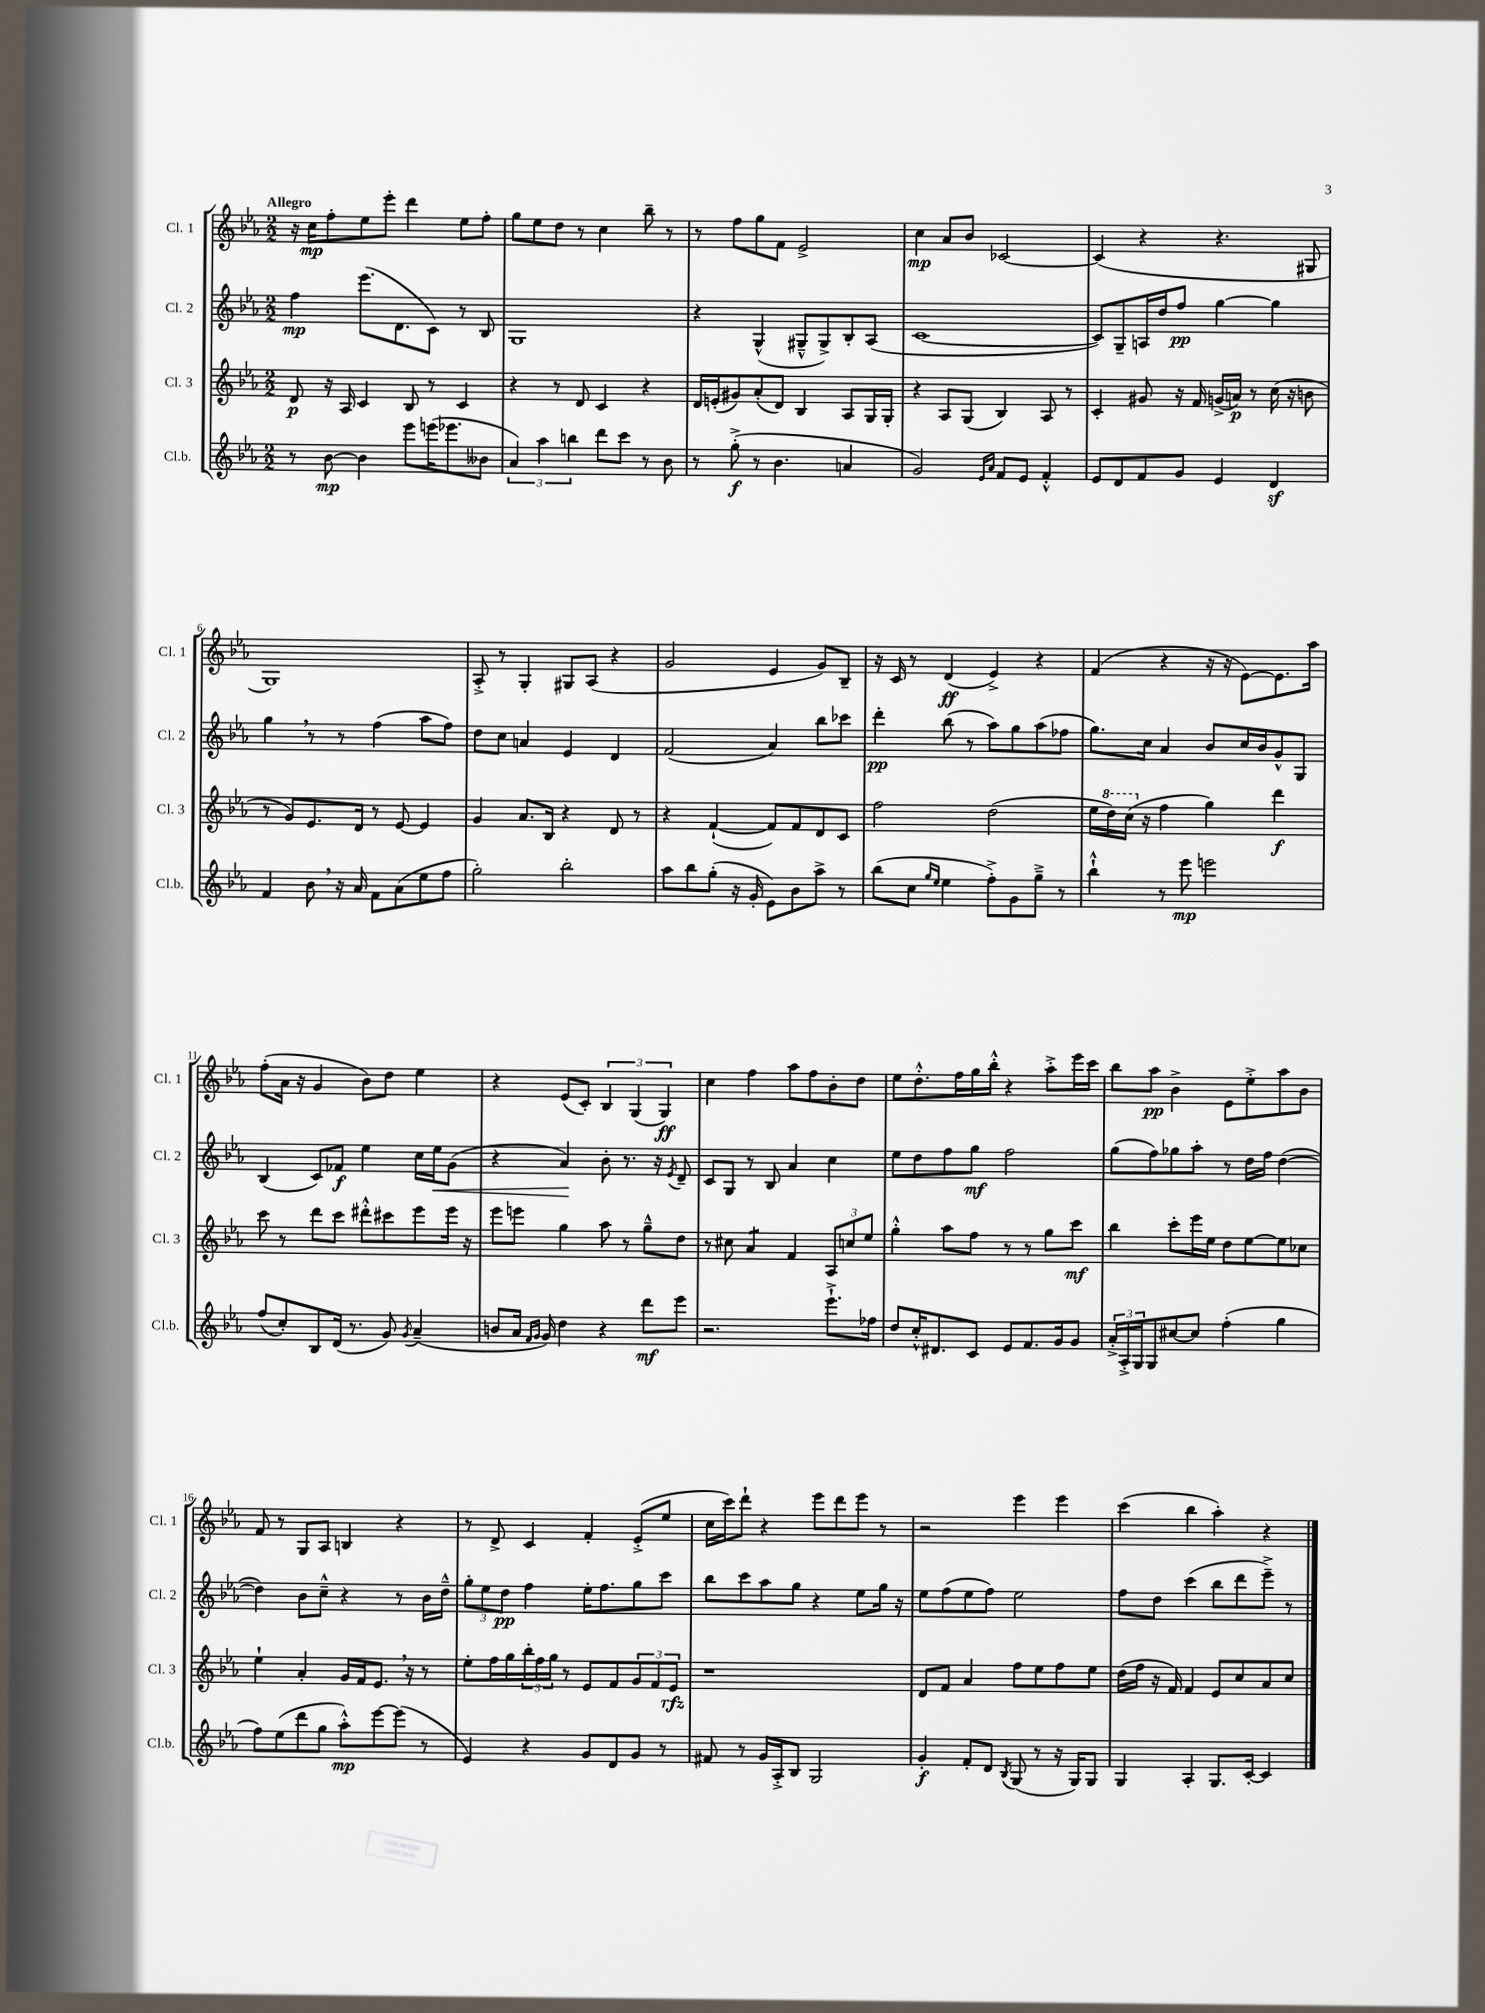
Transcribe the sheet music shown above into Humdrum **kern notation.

**kern	**kern	**kern	**kern
*staff4	*staff3	*staff2	*staff1
*clefG2	*clefG2	*clefG2	*clefG2
*k[b-e-a-]	*k[b-e-a-]	*k[b-e-a-]	*k[b-e-a-]
*M2/2	*M2/2	*M2/2	*M2/2
8r	8d	4ff	16r
.	.	.	16cc
[8b-	16r	.	8ff'
.	16A-	.	.
4b-]	4c	(8.eee-	8ee-
.	.	.	8eee-'
.	.	8.d	.
8eee-	8B-	.	4ddd
(16eee	8r	8c)	.
8.eee-	.	.	.
.	4c	8r	8ee-
8b--	.	8B-	8ff'
=	=	=	=
6a-)	4r	1G	8gg
.	.	.	8ee-
6aa-	.	.	.
.	8r	.	8dd
6bb	.	.	.
.	8d	.	8r
8ddd	4c	.	4cc
8ccc	.	.	.
8r	4r	.	8bb-~
8b-	.	.	8r
=	=	=	=
8r	16d	4r	8r
.	(16e'	.	.
(8gg'^	8g#)	.	8ff
8r	(8a-'	(4G^^	8gg
4.b-	8d)	.	8f
.	4B-	8G#~^^	2e-^
.	.	8G#^)	.
4a	8A-	8B-'	.
.	16G	(8A-	.
.	16G'	.	.
=	=	=	=
2g)	4r	[1c	4cc
.	8A-	.	8a-
.	(8G	.	8b-
16qqe-	.	.	.
16qqa-	.	.	.
8f	4B-)	.	[2c-
8e-	.	.	.
4f'^^	8A-	.	.
.	8r	.	.
=	=	=	=
8e-	4c'	8c])	(4c-]
8d	.	8G~	.
8f	8g#	16A	4r
.	.	16dd	.
8g	16r	8ff	.
.	16f	.	.
4e-	(16g^	[4gg	4.r
.	16a)	.	.
.	8r	.	.
4d	(16cc	4gg]	.
.	16r	.	.
.	8b	.	8G#
=	=	=	=
4f	8r	4gg	1G)
.	8g)	.	.
8b-	8.e-	8r	.
16r	.	8r	.
16a-	16d	.	.
8f	8r	(4ff	.
(8a-	[8e-	.	.
8ee-	4e-]	8aa-	.
8ff	.	8ff)	.
=	=	=	=
2gg')	4g	8dd	8A-'^
.	.	8cc	8r
.	8.a-	4a	4G'
.	16B-	.	.
2bb-'	4r	4e-	8G#
.	.	.	(8A-
.	8d	4d	4r
.	8r	.	.
=	=	=	=
8aa-	4r	(2f	2g
8bb-	.	.	.
(8gg'	([4f`	.	.
16r	.	.	.
16g'	.	.	.
8e-)	8f])	4a-)	4e-
8b-	8f	.	.
8aa-^	8d	8bb-	8g)
8r	8c	8ccc-	8B-~
=	=	=	=
(8bb-	2ff	4ddd'	16r
.	.	.	16c
8cc	.	.	8r
16qqgg	.	.	.
16qqee-	.	.	.
4ee-	.	(8bb-	(4d
.	.	8r	.
8ff'^)	(2dd	8aa-)	4e-^)
8g	.	8gg	.
8gg~^	.	(8aa-	4r
8r	.	8ff-	.
=	=	=	=
4bb-`^^	16ee-	8.gg)	(4f
.	16ddd)	.	.
.	(16ccc	.	.
.	16r	16cc	.
8r	4ff	4a-	4r
8eee-	.	.	.
2eee	4gg)	8b-	16r
.	.	.	16r
.	.	16cc	[8e-)
.	.	16b-	.
.	4ddd	8g^^	8.e-]
.	.	8G	.
.	.	.	16aa-
=	=	=	=
(8ff	8ccc	(4B-	(8ff'
8cc')	8r	.	16a-
.	.	.	16r
8B-	8ddd	8c)	4g
(16d	8ccc	8f-	.
8.r	.	.	.
.	8ddd#'^^	4ee-	8b-)
8g)	8ccc#	.	8dd
8qg	.	.	.
(4a-~	8eee-	16cc	4ee-
.	.	16ee-	.
.	16eee-	(8g	.
.	16r	.	.
=	=	=	=
8b	8eee-	4r	4r
16a-	8eee	.	.
16qqf	.	.	.
16qqg	.	.	.
16g)	.	.	.
4dd	4gg	4a-)	(8e-
.	.	.	8c')
4r	8aa-	8b-'	6B-
.	8r	8.r	.
.	.	.	(6G
8ddd	8gg~^^	.	.
.	.	16r	.
.	.	.	6G)
.	.	8qe-	.
8eee-	8dd	8d~	.
=	=	=	=
2.r	8r	8c	4cc
.	8cc#	8G	.
.	4a-	8r	4ff
.	.	8B-	.
.	4f	4a-	8aa-
.	.	.	8ff
8.eee-`^	12A-	4cc	8b-'
.	12cc	.	.
.	.	.	8dd
.	12ee-	.	.
16ff-	.	.	.
=	=	=	=
8dd	4gg'^^	8ee-	8ee-
16cc'^^	.	8dd	8.dd'^^
8.d#	.	.	.
.	8aa-	8ff	.
.	.	.	16ff
8c	8ff	8gg	16gg
.	.	.	16bb-'^^
8e-	8r	2ff	4r
8.f	8r	.	.
.	8gg	.	8aa-'^
16g	.	.	.
8g	8ccc	.	16eee-
.	.	.	16ccc
=	=	=	=
24a-'^	4bb-	(8gg	8bb-
24A-'^	.	.	.
24G	.	.	.
8G	.	8ff)	8aa-
[8cc#	8ccc'	8gg-	4b-^
8cc#]	16eee-	8aa-'	.
.	16ee-	.	.
(4ff'	8dd	8r	8e-
.	[8ee-	16dd	8ee-'^
.	.	16ff	.
4gg	8ee-]	([4dd	8aa-
.	8cc-	.	8b-
=	=	=	=
8ff)	4ee-`	4dd])	8f
(8ee-	.	.	8r
8ddd	4a-'	8b-	8G
8gg	.	8cc~^^	8A-
8aa-'^^)	16g	4r	4B
.	16f	.	.
[8eee-	8.e-	.	.
(8eee-]	.	8r	4r
.	16r	.	.
8r	8r	16b-	.
.	.	16dd~^^	.
=	=	=	=
4e-)	8ee-'	12gg'	8r
.	.	12ee-	.
.	16ff	.	8d^
.	.	12dd	.
.	16gg	.	.
4r	24bb-'	4ff	4c
.	24ff	.	.
.	24gg	.	.
.	8r	.	.
8g	8e-	16ee-'	4f'
.	.	8.ff	.
8d	8f	.	.
8g	12g	8gg	(8e-'^
.	12f	.	.
8r	.	8ccc	8ee-
.	12e-	.	.
=	=	=	=
8f#	1r	8bb-	16cc
.	.	.	16ccc)
8r	.	8ccc	8ddd`
16g	.	8aa-	4r
16A-'^	.	.	.
8B-	.	8gg	.
2G	.	4r	8eee-
.	.	.	8ddd
.	.	8ee-	8eee-
.	.	16gg	8r
.	.	16r	.
=	=	=	=
4g'	8d	8ee-	2r
.	8f	(8ff	.
8f'	4a-	8ee-	.
8d	.	8ff)	.
8qB-	.	.	.
(8G	8ff	2ee-	4eee-
8r	8ee-	.	.
16r	8ff	.	4eee-
16G)	.	.	.
8G	8ee-	.	.
=	=	=	=
4G	(16dd	8ff	(4ccc
.	16ff	.	.
.	16r	8dd	.
.	16f)	.	.
4A-'	4f	(4ccc	4bb-
8.G	8e-	8bb-	4aa-')
.	8cc	8ddd	.
[16c'	.	.	.
4c]	8a-	8eee-~^)	4r
.	8cc	8r	.
==	==	==	==
*-	*-	*-	*-
